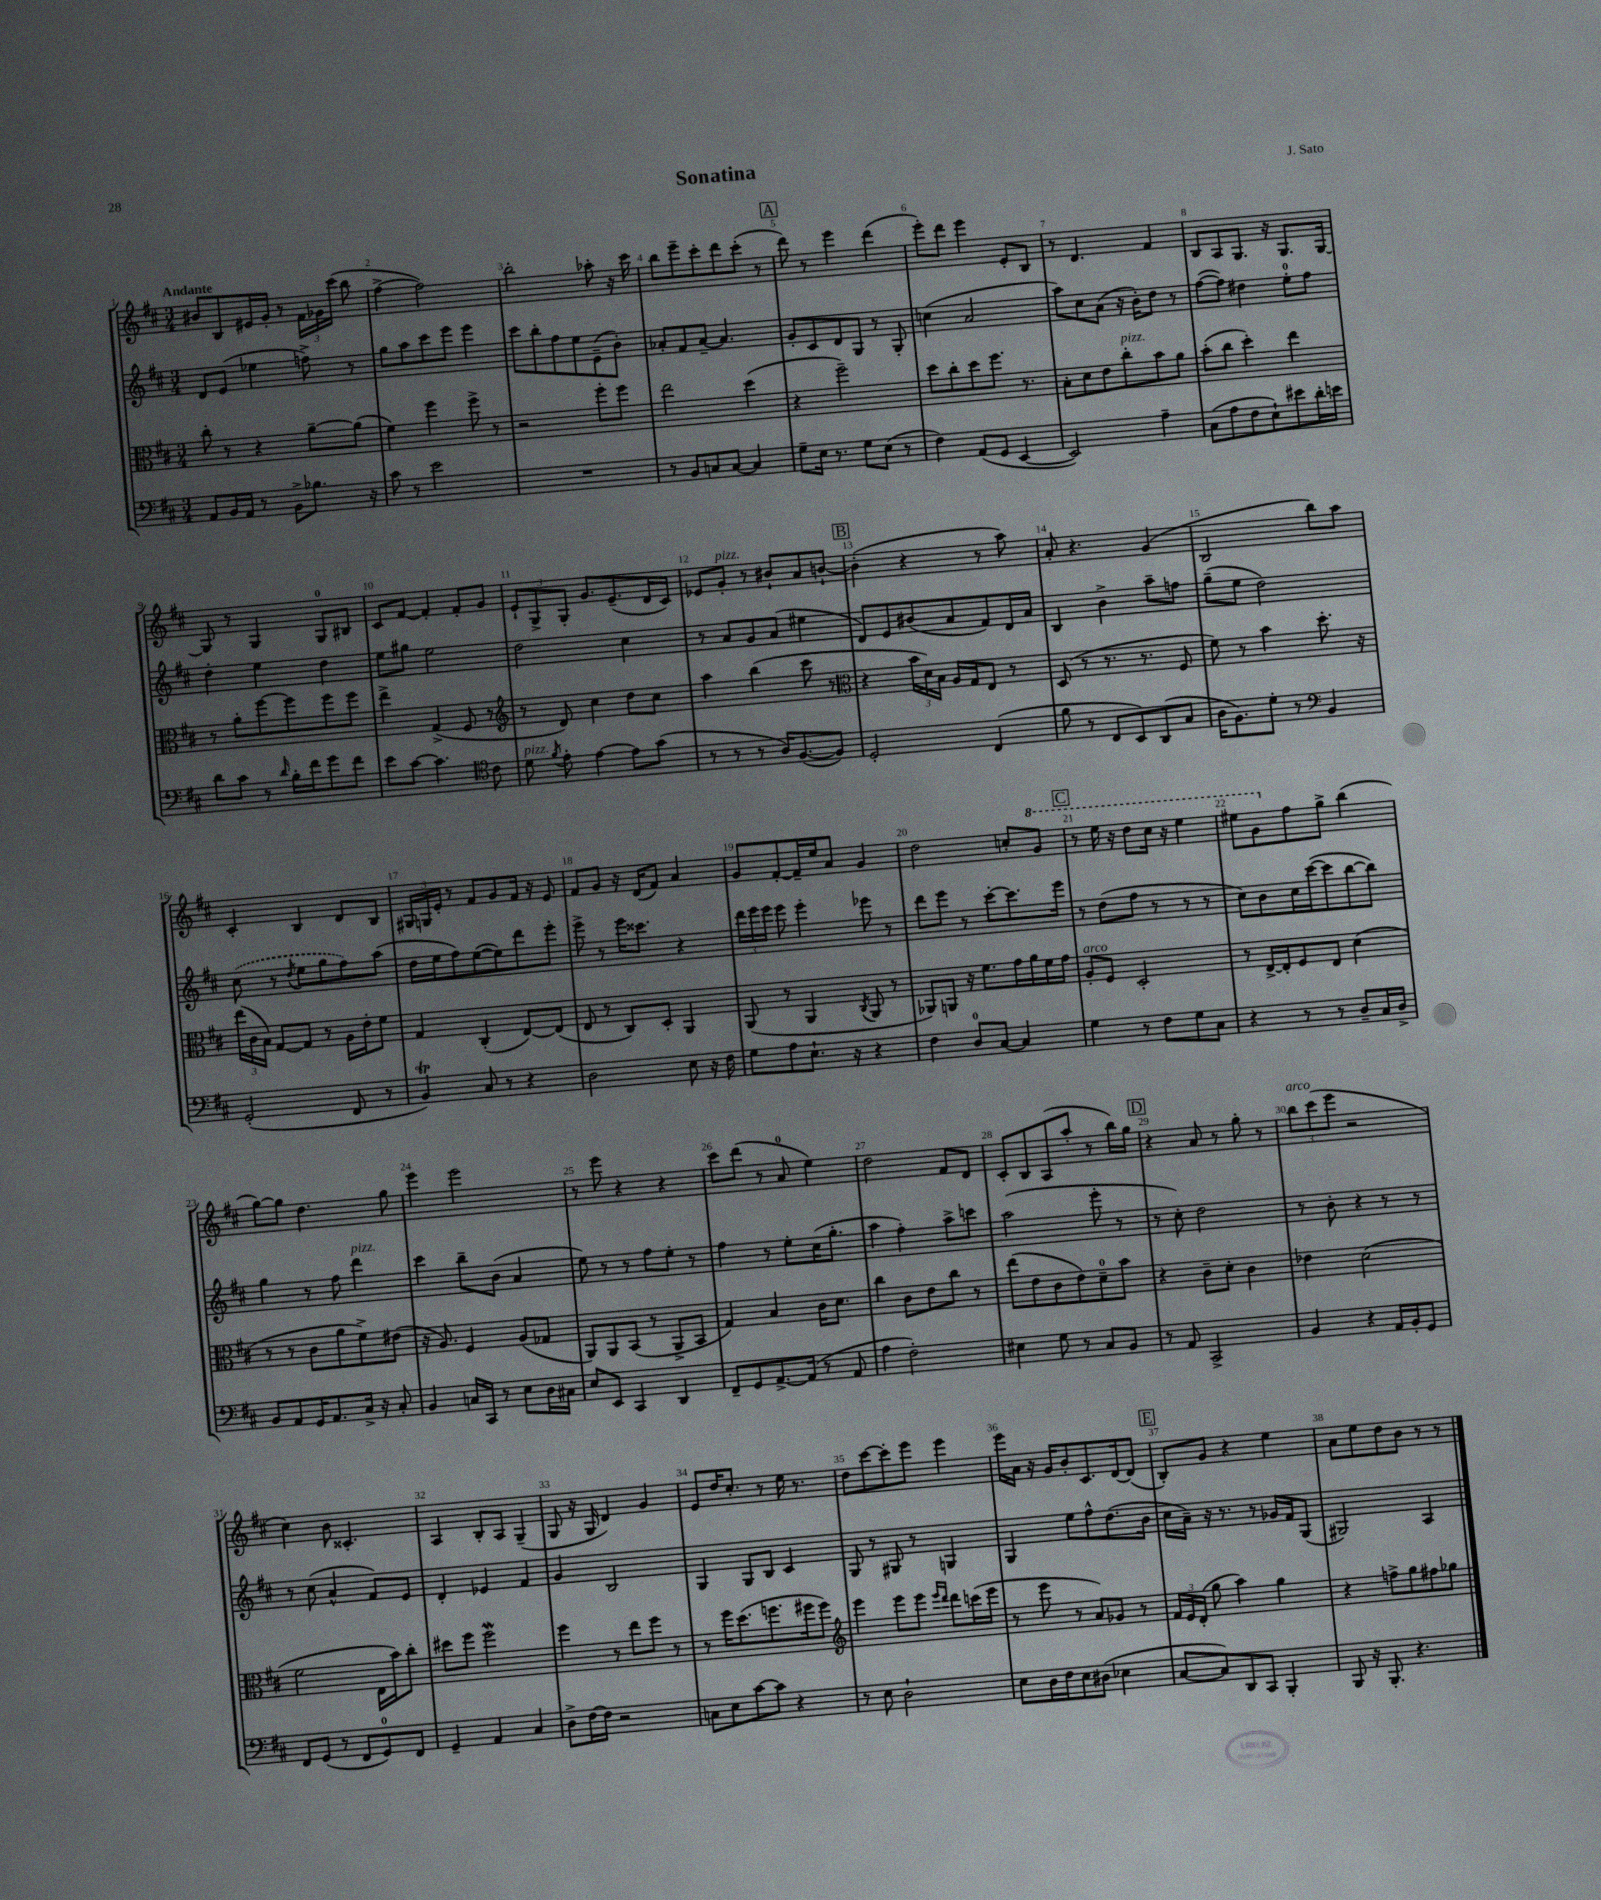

**kern	**kern	**kern	**kern
*staff4	*staff3	*staff2	*staff1
*clefF4	*clefC3	*clefG2	*clefG2
*k[f#c#]	*k[f#c#]	*k[f#c#]	*k[f#c#]
*M3/4	*M3/4	*M3/4	*M3/4
8AA	8cc#'	8d	8b#
16BB	8r	(8e	8B
16AA	.	.	.
8r	4r	4ee-	16e#
.	.	.	16g'
8BB^	.	.	8r
8.B-	[8a~	8ff^)	24f#
.	.	.	24g-
.	.	.	(24ccc#
.	(8a]	8r	8bb
16r	.	.	.
=	=	=	=
8c#	4f#)	8gg	[4ff#^
8r	.	8aa	.
2e	4ff#	8ccc#	2ff#])
.	.	8eee	.
.	8ff#^	4eee	.
.	8r	.	.
=	=	=	=
2.r	2r	8ccc#	2bb'
.	.	8bb'	.
.	.	8ff#	.
.	.	8ee	.
.	8ff#'	(8e~	8aa-'
.	8ff#	8b')	16r
.	.	.	16ccc#
=	=	=	=
8r	2ee	8a-'	8bb
8BB	.	8f#	8eee~
8C	.	[8a-~	8ccc#'
[8C	.	4.a-]	8ddd
4C]	(4dd	.	(8ccc#'
.	.	.	8r
=	=	=	=
8G~	4r	8g'	8ddd)
16E	.	8c#	8r
8.r	.	.	.
.	2ff#~)	8d	4eee
8G	.	8G	.
(8E	.	8r	(4ddd
8r	.	8G'	.
=	=	=	=
4F#)	8dd	(4cc	8eee')
.	8cc#'	.	8ddd
(8AA	8dd	2a	4eee
8GG	8.ff#	.	.
[4EE	.	.	8e'
.	8.r	.	.
.	.	.	8B
=	=	=	=
2EE])	8B'	8aa)	8r
.	8d	8cc#	4.d
.	8e	(8a	.
.	8cc#'	16r	.
.	.	16b')	.
4A~	8b	8dd	4f#
.	8a	8r	.
=	=	=	=
(8C#	(8b'	([8ff#	8B
8A	8cc#	8ff#])	8A
8F#	4dd')	4dd#	8.G
8E`)	.	.	.
.	.	.	16r
8e#	4ee	8ee'	8.G
16d'	.	8ff#	.
16e	.	.	[16G
=	=	=	=
8d	8r	4dd'	8G]
8c#	8a'	.	8r
8r	[8ff#	4ee	4G
16qqd	.	.	.
16B'	8ff#]	.	.
16f#	.	.	.
8g	8ff#	4dd	8G
8f#	8ff#	.	8B#
=	=	=	=
8e	4ee^	8ee	8c#
[8c#	.	8gg#	[8f#
4.c#]	(4G^	2ee	4f#']
.	8F#	.	8f#'
*clefC4	*	*	*
8c#	8r	.	8g
=	=	=	=
*	*clefG2	*	*
8d	8r	2dd	12e`
.	.	.	12G^
8qf#	.	.	.
8e'	8d)	.	.
.	.	.	12G'
[4e	4cc#	.	8.g
.	.	.	(8.e~
8e]	8dd	4cc#	.
(8g	8cc#	.	16d
.	.	.	16c#)
=	=	=	=
8r	4aa	8r	8e-
8r	.	8a	8g'
8r	(4bb	8g	8r
16A)	.	(8a	8b#`
([8.F#	.	.	.
.	8ccc#	4ee#	8a
8F#])	8r	.	[8b`
=	=	=	=
*	*clefC3	*	*
2D'	4r	8d)	(4b']
.	.	8e	.
.	24b	(8b#	4r
.	24d)	.	.
.	24B	.	.
.	16A	8a	.
.	16G	.	.
(4C#	8E	8f#)	8r
.	8r	16d	8aa)
.	.	16a	.
=	=	=	=
8f#	(8D	4B	8a'
8r	8r	.	4.r
8C#	8.r	4b^	.
8BB)	.	.	.
.	8.r	.	.
(8AA	.	8aa~	(4g
8G	8F#	8ff	.
=	=	=	=
16A	8f#)	(8gg~	2B
8.F#)	.	.	.
.	8r	8ee	.
8d'	4b	2dd)	.
8r	.	.	.
*clefF4	*	*	*
4BB	8.dd'	.	8bb)
.	.	.	8aa
.	16r	.	.
=	=	=	=
(2GG'	(24ee	(8cc#	4c#'
.	24c#	.	.
.	24B)	.	.
.	[8G	8r	.
.	.	8qdd	.
.	8G]	8ee	4B
.	8r	8gg	.
8FF#	16A	8ff#)	8d
.	16e'	.	.
8r	8f#	(8aa	8B
=	=	=	=
4BB)	4G	16dd	24G#
.	.	.	24G
.	.	16ee	.
.	.	.	24e'
.	.	8ff#)	8r
8C#	(4C#'	([8ee	8f#
8r	.	8ee])	8g
4r	[8E)	8ddd	16f#
.	.	.	16r
.	(8E]	8eee'	8e
=	=	=	=
2D	8E	8eee^	8f#
.	8r	8r	8g
.	8C#)	16eee	16r
.	.	8.ccc##	(16d
.	8D'	.	8f#)
8E	4AA	4r	4a
16r	.	.	.
16F#	.	.	.
=	=	=	=
8G	(8AA	24ddd	8g
.	.	24eee	.
.	.	24eee	.
8A	8r	8eee	[8f#'
8.E`	4AA	4eee'	16f#~]
.	.	.	16ee
.	.	.	8a
16r	.	.	.
.	8qC#	.	.
4r	8AA	8eee-	4g
.	8r	8r	.
=	=	=	=
4F#	8AA-)	8ddd	2dd
.	8AA	8eee	.
8D	16r	8r	.
.	8.f#	.	.
[8C#	.	[8ccc#'	.
4C#]	16g	8.ccc#]	8cc'
.	16a	.	.
.	16f#	.	8gg
.	16g	16eee	.
=	=	=	=
4G	8A'	8r	8r
.	8F#	(8dd	16eee
.	.	.	16r
8r	2D'	8ff#	8ddd
8F#	.	8r	16ccc#
.	.	.	16r
8G	.	8r	4eee
8C#	.	8r	.
=	=	=	=
4r	8r	8cc#)	8eee#
.	[16E^	8b	8gg
.	16E']	.	.
8r	8F#	16cc#	8ff#
.	.	([16ccc#	.
8r	8E	8ccc#]	8gg^
8D~	(4d	[8bb	(4bb
16C#	.	8bb])	.
16D^	.	.	.
=	=	=	=
8BB	8r	4gg	[8gg)
8AA	8r	.	8gg]
16GG	8c#	8r	4.dd
8.AA	.	.	.
.	8a	8ff#	.
16C#^	8f#^)	4ddd	.
16r	.	.	.
8C#'	(8e#	.	8gg
=	=	=	=
4BB	16r	4ccc#	4eee
.	8.A)	.	.
16C	4F#	8bb~	2eee
16CC#	.	.	.
8r	.	(8b	.
8E	(8A	4a	.
16D	8G-	.	.
16C#	.	.	.
=	=	=	=
8E	8AA)	8ee)	8r
8EE	8AA	8r	8eee
4CC#	(8BB	8r	4r
.	8r	8ff#	.
4DD	8AA^	8ee'	4r
.	8BB	8r	.
=	=	=	=
8FF#~	4G)	4ff#	8ccc#
8GG	.	.	(8ddd
[8.AA^	4B	8r	8r
.	.	8ee'	8a
(16AA]	.	.	.
8r	16c#	(16cc#	4ee)
.	8.d	8.gg'	.
8AA	.	.	.
=	=	=	=
4A	4cc#	4aa	2dd
2F#')	8c#	4ff#')	.
.	8e	.	.
.	8cc#	8aa^	8f#
.	8r	8ccc	8d
=	=	=	=
4E#	(8ee	(2aa	8c#'
.	8e	.	8B
8G	8c#	.	(8A
8r	8e)	.	8aa'
8C#	8d~	8eee'	8r
8BB	8b	8r	16bb)
.	.	.	16gg
=	=	=	=
8r	4r	8r	4r
8AA	.	8cc#')	.
2CC#^	8c#~	2dd	8a
.	8d'	.	8r
.	4c#	.	8gg'
.	.	.	8r
=	=	=	=
4BB	4e-	8r	12bb
.	.	.	(12ccc#
.	.	8b'	.
.	.	.	12eee
4r	(2d	4r	2r
16AA	.	8r	.
16BB'	.	.	.
8GG	.	8r	.
=	=	=	=
8FF#	2f#	8r	4cc#)
(8GG	.	(8cc#	.
8r	.	4a^^	8b
8FF#	.	.	4.c##'
8GG)	16E	8f#)	.
.	16b)	.	.
8FF#	8cc#'	8e	.
=	=	=	=
4GG~	8dd#	4d'	4A
.	8ff#	.	.
4AA	2ff#	4e-	8B'
.	.	.	8A
4C#	.	4f#	(4G~
=	=	=	=
8D^	4ff#	4g	8G
[16F#	.	.	16r
16F#]	.	.	16G
2r	8r	2B	4d)
.	8ee	.	.
.	8ff#	.	4g
.	8r	.	.
=	=	=	=
8C	8r	4G	8e
8E	16ff#	.	16dd
.	(8.dd	.	8.cc#'
[8c#	.	8G	.
8c#]	8.ff	8B	8r
4r	.	4c#	16ee
.	16ff#	.	8.r
.	8ff#)	.	.
=	=	=	=
*	*clefG2	*	*
8r	4eee	8G	8dd
8E	.	8r	[8ccc#
2D`	8eee	8G#	8ccc#']
.	8eee	8r	8eee
.	16qqeee	.	.
.	16qqddd	.	.
.	8ddd	4G	4eee
.	(16ccc	.	.
.	16eee	.	.
=	=	=	=
8E	8r	4G	16eee
.	.	.	16a
16D	8eee	.	16r
16F#	.	.	16g
8E	8r	8ee	8b'
(8D#	8a)	8ff#^^	8.c#
4E-	8g-	(8.dd	.
.	.	.	[16d
.	8r	.	(8d]
.	.	16b	.
=	=	=	=
[8C#	24f#	16cc#	8B')
.	24e	.	.
.	.	16a~)	.
.	(24d'	.	.
8C#])	8gg	16r	8g
.	.	8.r	.
8DD	4aa)	.	4r
8CC#	.	8r	.
4BBB'	4gg	16g-	4ee
.	.	16f#	.
.	.	(8G	.
=	=	=	=
8BBB	4r	2G#)	8a
16r	.	.	8ee
8.BBB'	.	.	.
.	8ff^	.	8dd
4.r	8gg	.	8b
.	8ff#	4A	8r
.	8gg-	.	8r
==	==	==	==
*-	*-	*-	*-
